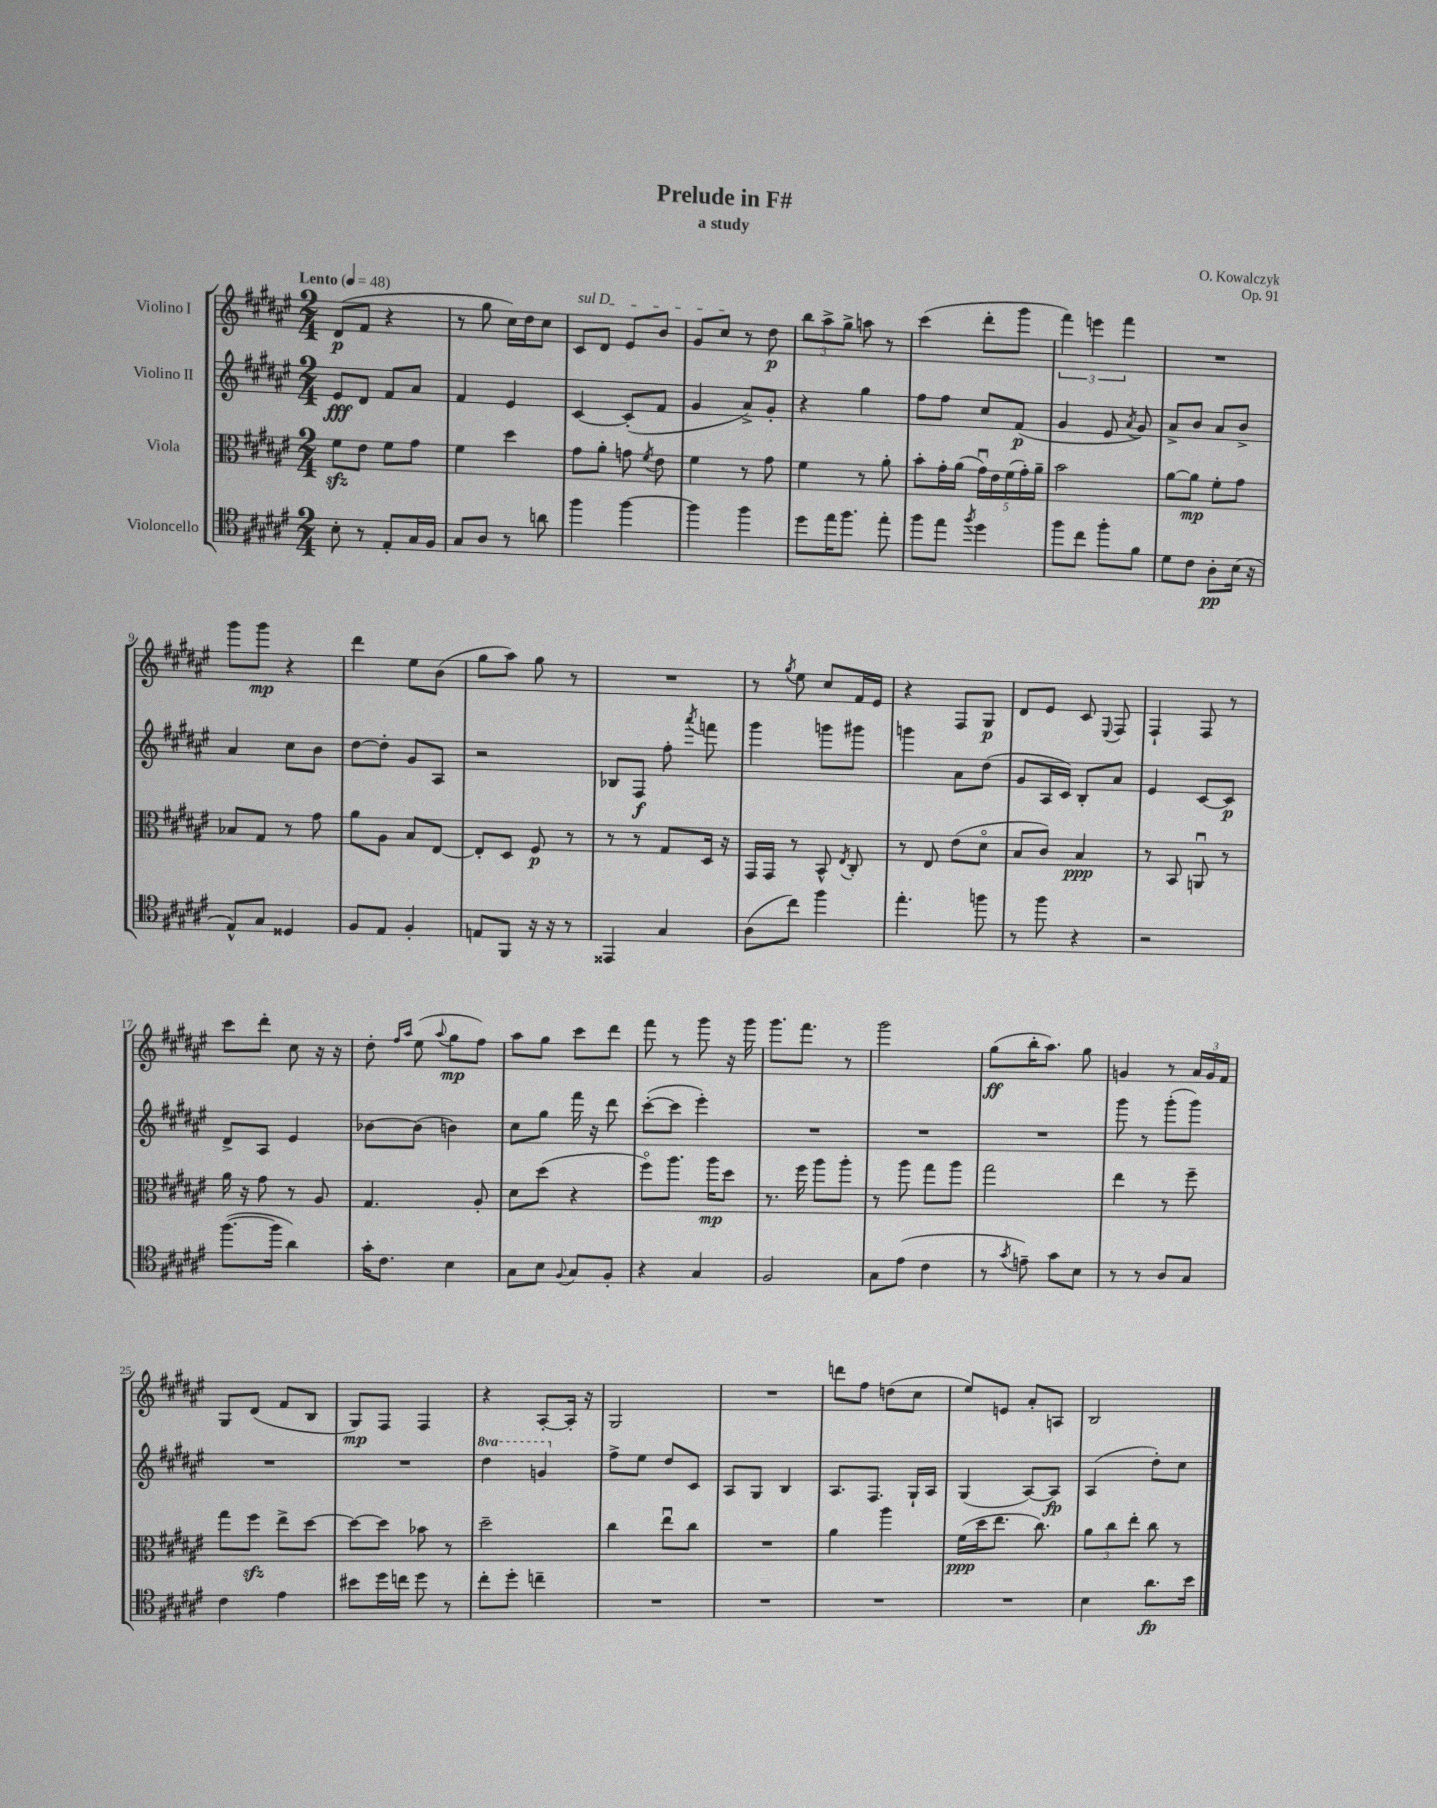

**kern	**dynam	**kern	**dynam	**kern	**dynam	**kern	**dynam
*part4	*part4	*part3	*part3	*part2	*part2	*part1	*part1
*staff4	*staff4	*staff3	*staff3	*staff2	*staff2	*staff1	*staff1
*I"Violoncello	*	*I"Viola	*	*I"Violino II	*	*I"Violino I	*
*clefC4	*	*clefC3	*	*clefG2	*	*clefG2	*
*k[f#c#g#d#a#e#]	*	*k[f#c#g#d#a#e#]	*	*k[f#c#g#d#a#e#]	*	*k[f#c#g#d#a#e#]	*
*M2/4	*	*M2/4	*	*M2/4	*	*M2/4	*
*MM48	*	*MM48	*	*MM48	*	*MM48	*
=1	=1	=1	=1	=1	=1	=1	=1
!	!	!	!	!	!	!LO:TX:a:B:t=Lento	!
8B'\	.	8f#zz\L	.	8e#/L	fff	(8d#/L	p
8r	.	8e#\J	.	8d#/J	.	8f#/J	.
8E#'/L	.	8f#\L	.	8f#/L	.	4r	.
16G#/L	.	8g#\J	.	8a#/J	.	.	.
16F#/JJ	.	.	.	.	.	.	.
=2	=2	=2	=2	=2	=2	=2	=2
8G#/L	.	4f#\	.	4f#/	.	8r	.
8A#/J	.	.	.	.	.	8gg#\	.
8r	.	4dd#\	.	4e#/	.	16cc#\LL)	.
.	.	.	.	.	.	16dd#\J	.
8an\	.	.	.	.	.	8cc#\J	.
=3	=3	=3	=3	=3	=3	=3	=3
!	!	!	!	!	!	!LO:TX:a:i:t=sul D	!
4ff#\	.	8g#\L	.	[4c#/	.	8c#/L	.
.	.	8a#'\J	.	.	.	8d#/J	.
[4ff#\	.	8gn\	.	(8c#'/L]	.	8e#/L	.
.	.	8qf#/	.	.	.	.	.
.	.	8e#\	.	8f#/J	.	8b/J	.
=4	=4	=4	=4	=4	=4	=4	=4
4ff#\]	.	4f#\	.	4g#/	.	8g#/L	.
.	.	.	.	.	.	8cc#/J	.
4ff#\	.	8r	.	8a#^/L)	.	8r	.
.	.	8g#\	.	8g#'/J	.	8dd#\	p
=5	=5	=5	=5	=5	=5	=5	=5
8dd#\L	.	4f#\	.	4r	.	12bb\L	.
.	.	.	.	.	.	12aa#^\	.
16ee#\K	.	.	.	.	.	.	.
.	.	.	.	.	.	12gg#^\J	.
8.ff#\J	.	.	.	.	.	.	.
.	.	8r	.	4gg#\	.	8aan\	.
8ee#'\	.	8a#'\	.	.	.	8r	.
=6	=6	=6	=6	=6	=6	=6	=6
8ff#\L	.	8b'\L	.	8ff#\L	.	(4ccc#\	.
8ee#\J	.	16g#'\L	.	8ff#\J	.	.	.
.	.	(16a#\JJ	.	.	.	.	.
8qff#/	.	.	.	.	.	.	.
4dd#\	.	20g#u\LL)	.	8cc#/L	.	8ddd#'\L	.
.	.	20e#\	.	.	.	.	.
.	.	(20f#\	.	.	.	.	.
.	.	.	.	(8f#/J	p	8ggg#\J	.
.	.	20g#'\)	.	.	.	.	.
.	.	20a#~\JJ	.	.	.	.	.
=7	=7	=7	=7	=7	=7	=7	=7
8ff#\L	.	2b\	.	4g#/	.	6fff#\)	.
8cc#\J	.	.	.	.	.	.	.
.	.	.	.	.	.	6eeen\	.
8ff#'\L	.	.	.	8e#/	.	.	.
.	.	.	.	.	.	6fff#\	.
.	.	.	.	8qa#/	.	.	.
8f#\J	.	.	.	8g#/)	.	.	.
=8	=8	=8	=8	=8	=8	=8	=8
8d#\L	.	[8a#\L	.	8a#^/L	.	2r	.
8c#\J	.	8a#\J]	mp	8b/J	.	.	.
8A#'\L	pp	8f#'\L	.	8a#/L	.	.	.
(16B\Jk	.	8g#\J	.	8b^/J	.	.	.
16r	.	.	.	.	.	.	.
!!LO:LB:g=z
=9	=9	=9	=9	=9	=9	=9	=9
8E#^^/L)	.	8B-X/L	.	4a#/	.	8ggg#\L	.
8G#/J	.	8G#/J	.	.	.	8ggg#\J	mp
4D##X/	.	8r	.	8cc#\L	.	4r	.
.	.	8g#\	.	8b\J	.	.	.
=10	=10	=10	=10	=10	=10	=10	=10
8F#/L	.	8a#\L	.	[8dd#\L	.	4ddd#\	.
8E#/J	.	8A#\J	.	8dd#'\J]	.	.	.
4F#'/	.	8B/L	.	8g#/L	.	8ee#\L	.
.	.	[8E#/J	.	8A#/J	.	(8b\J	.
=11	=11	=11	=11	=11	=11	=11	=11
8En/L	.	8E#'/L]	.	2r	.	8gg#\L	.
8FF#/J	.	8D#/J	.	.	.	8aa#\J)	.
16r	.	8F#/	p	.	.	8gg#\	.
16r	.	.	.	.	.	.	.
8r	.	8r	.	.	.	8r	.
=12	=12	=12	=12	=12	=12	=12	=12
4EE##X/	.	8r	.	8B-X/L	.	2r	.
.	.	8r	.	8F#/J	f	.	.
4G#/	.	8G#/L	.	8ff#'\	.	.	.
.	.	.	.	8qaaa#/	.	.	.
.	.	16D#/Jk	.	8fffn\	.	.	.
.	.	16r	.	.	.	.	.
=13	=13	=13	=13	=13	=13	=13	=13
(8A#\L	.	16GG#/LL	.	4ggg#\	.	8r	.
.	.	16GG#/JJ	.	.	.	.	.
.	.	.	.	.	.	8qgg#/	.
8cc#\J)	.	8r	.	.	.	8ee#\	.
4ff#\	.	8BB^^/	.	8gggn\L	.	8cc#/L	.
.	.	8qE#/	.	.	.	.	.
.	.	8C#'/	.	8ggg#X\J	.	16f#/L	.
.	.	.	.	.	.	16e#/JJ	.
=14	=14	=14	=14	=14	=14	=14	=14
4.ee#'\	.	8r	.	4gggn\	.	4r	.
.	.	8E#/	.	.	.	.	.
.	.	(8e#\L	.	8a#\L	.	8F#/L	.
8ffn\	.	8d#\J	.	(8dd#\J	.	8G#/J	p
=15	=15	=15	=15	=15	=15	=15	=15
8r	.	8B/L	.	8g#/L	.	8d#/L	.
8ff#\	.	8c#/J)	.	16A#/L	.	8e#/J	.
.	.	.	.	16c#/JJ)	.	.	.
4r	.	4B/	ppp	8B'/L	.	8c#/	.
.	.	.	.	.	.	8qqE#/	.
.	.	.	.	8a#/J	.	8F#/	.
=16	=16	=16	=16	=16	=16	=16	=16
2r	.	8r	.	4e#/	.	4F#`/	.
.	.	8BB/	.	.	.	.	.
.	.	8AAnu/	.	[8c#/L	.	8F#/	.
.	.	8r	.	8c#/J]	p	8r	.
!!LO:LB:g=z
=17	=17	=17	=17	=17	=17	=17	=17
([8.ff#\L	.	16a#\	.	8d#^/L	.	8ccc#\L	.
.	.	16r	.	.	.	.	.
.	.	8g#\	.	8A#/J	.	8ddd#'\J	.
16ff#\Jk]	.	.	.	.	.	.	.
4a#\)	.	8r	.	4e#/	.	8cc#\	.
.	.	8A#/	.	.	.	16r	.
.	.	.	.	.	.	16r	.
=18	=18	=18	=18	=18	=18	=18	=18
16g#'\KL	.	4.G#/	.	[8b-X\L	.	8dd#'\	.
8.c#\J	.	.	.	.	.	.	.
.	.	.	.	.	.	16qqff#/LL	.
.	.	.	.	.	.	16qqaa#/JJ	.
.	.	.	.	(8b-\J]	.	(8ee#\	.
.	.	.	.	.	.	8qqaa#/	.
4B\	.	.	.	4bn\)	.	8gg#\L	mp
.	.	8A#'/	.	.	.	8ff#\J)	.
=19	=19	=19	=19	=19	=19	=19	=19
8G#\L	.	8d#\L	.	8cc#\L	.	8aa#\L	.
8B\J	.	(8dd#\J	.	8gg#\J	.	8gg#\J	.
8qqF#/	.	.	.	.	.	.	.
8G#/L	.	4r	.	16fff#\	.	8ccc#\L	.
.	.	.	.	16r	.	.	.
8F#'/J	.	.	.	8ddd#\	.	8ddd#\J	.
=20	=20	=20	=20	=20	=20	=20	=20
4r	.	8ff#\L)	.	([8ccc#'\L	.	8fff#\	.
.	.	8.aa#\J	.	8ccc#\J]	.	8r	.
4G#/	.	.	.	4eee#'\)	.	8ggg#\	.
.	.	16aa#\KL	mp	.	.	.	.
.	.	8dd#\J	.	.	.	16r	.
.	.	.	.	.	.	16ggg#\	.
=21	=21	=21	=21	=21	=21	=21	=21
2F#/	.	8.r	.	2r	.	8.ggg#\L	.
.	.	16ff#\	.	.	.	8.fff#\J	.
.	.	8aa#\L	.	.	.	.	.
.	.	8aa#'\J	.	.	.	8r	.
=22	=22	=22	=22	=22	=22	=22	=22
8G#\L	.	8r	.	2r	.	2ggg#\	.
(8e#\J	.	8aa#\	.	.	.	.	.
4c#\	.	8gg#\L	.	.	.	.	.
.	.	8aa#\J	.	.	.	.	.
=23	=23	=23	=23	=23	=23	=23	=23
8r	.	2gg#\	.	2r	.	(8gg#\L	ff
8qg#/	.	.	.	.	.	.	.
8en~\)	.	.	.	.	.	16bb'\K	.
.	.	.	.	.	.	8.aa#\J)	.
8g#\L	.	.	.	.	.	.	.
8B\J	.	.	.	.	.	8gg#\	.
=24	=24	=24	=24	=24	=24	=24	=24
8r	.	4ee#\	.	8ggg#\	.	4gn/	.
8r	.	.	.	8r	.	.	.
8A#/L	.	8r	.	(8ggg#'\L	.	8r	.
8G#/J	.	8ff#~\	.	8ggg#\J)	.	24a#/LL	.
.	.	.	.	.	.	24g/	.
.	.	.	.	.	.	24f#/JJ	.
!!LO:LB:g=z
=25	=25	=25	=25	=25	=25	=25	=25
4c#\	.	8gg#\L	.	2r	.	8G#/L	.
.	.	8ff#zz\J	.	.	.	(8d#/J	.
4e#\	.	8ee#^\L	.	.	.	8f#/L	.
.	.	[8dd#\J	.	.	.	8B/J	.
=26	=26	=26	=26	=26	=26	=26	=26
8b#X\L	.	8dd#\L_	.	2r	.	8G#/L)	mp
16dd#\L	.	8dd#\J]	.	.	.	8F#/J	.
16ccn\JJ	.	.	.	.	.	.	.
8dd#\	.	8b-X\	.	.	.	4F#/	.
8r	.	8r	.	.	.	.	.
=27	=27	=27	=27	=27	=27	=27	=27
*	*	*	*	*8va	*	*	*
8cc#'\L	.	2dd#~\	.	4ddd#\	.	4r	.
8dd#'\J	.	.	.	.	.	.	.
4ccn~\	.	.	.	4ggn/	.	[8A#'/L	.
.	.	.	.	.	.	16A#'/Jk]	.
.	.	.	.	.	.	16r	.
=28	=28	=28	=28	=28	=28	=28	=28
*	*	*	*	*X8va	*	*	*
2r	.	4cc#\	.	8ff#^\L	.	2G#/	.
.	.	.	.	8ee#\J	.	.	.
.	.	8ee#u\L	.	8dd#/L	.	.	.
.	.	8cc#\J	.	8c#/J	.	.	.
=29	=29	=29	=29	=29	=29	=29	=29
2r	.	2r	.	8A#/L	.	2r	.
.	.	.	.	8G#/J	.	.	.
.	.	.	.	4B/	.	.	.
=30	=30	=30	=30	=30	=30	=30	=30
2r	.	4a#\	.	8.A#/L	.	8dddn\L	.
.	.	.	.	.	.	8ff#\J	.
.	.	.	.	8.F#/J	.	.	.
.	.	4aa#\	.	.	.	(8ddn\L	.
.	.	.	.	16G#`/LL	.	8cc#\J	.
.	.	.	.	16A#/JJ	.	.	.
=31	=31	=31	=31	=31	=31	=31	=31
2r	.	(16f#\LL	ppp	(4G#/	.	8ee#/L)	.
.	.	16dd#\J	.	.	.	.	.
.	.	8.ee#\J	.	.	.	8en/J	.
.	.	.	.	[8A#/L)	.	8a#'/L	.
.	.	8.cc#\)	.	.	.	.	.
.	.	.	.	8A#/J]	fp	8An/J	.
=32	=32	=32	=32	=32	=32	=32	=32
4B\	.	12a#\L	.	(4A#/	.	2B/	.
.	.	12cc#\	.	.	.	.	.
.	.	12ee#'\J	.	.	.	.	.
8.a#\L	fp	8cc#\	.	8dd#'\L)	.	.	.
.	.	8r	.	8cc#\J	.	.	.
16b\Jk	.	.	.	.	.	.	.
==	==	==	==	==	==	==	==
*-	*-	*-	*-	*-	*-	*-	*-
